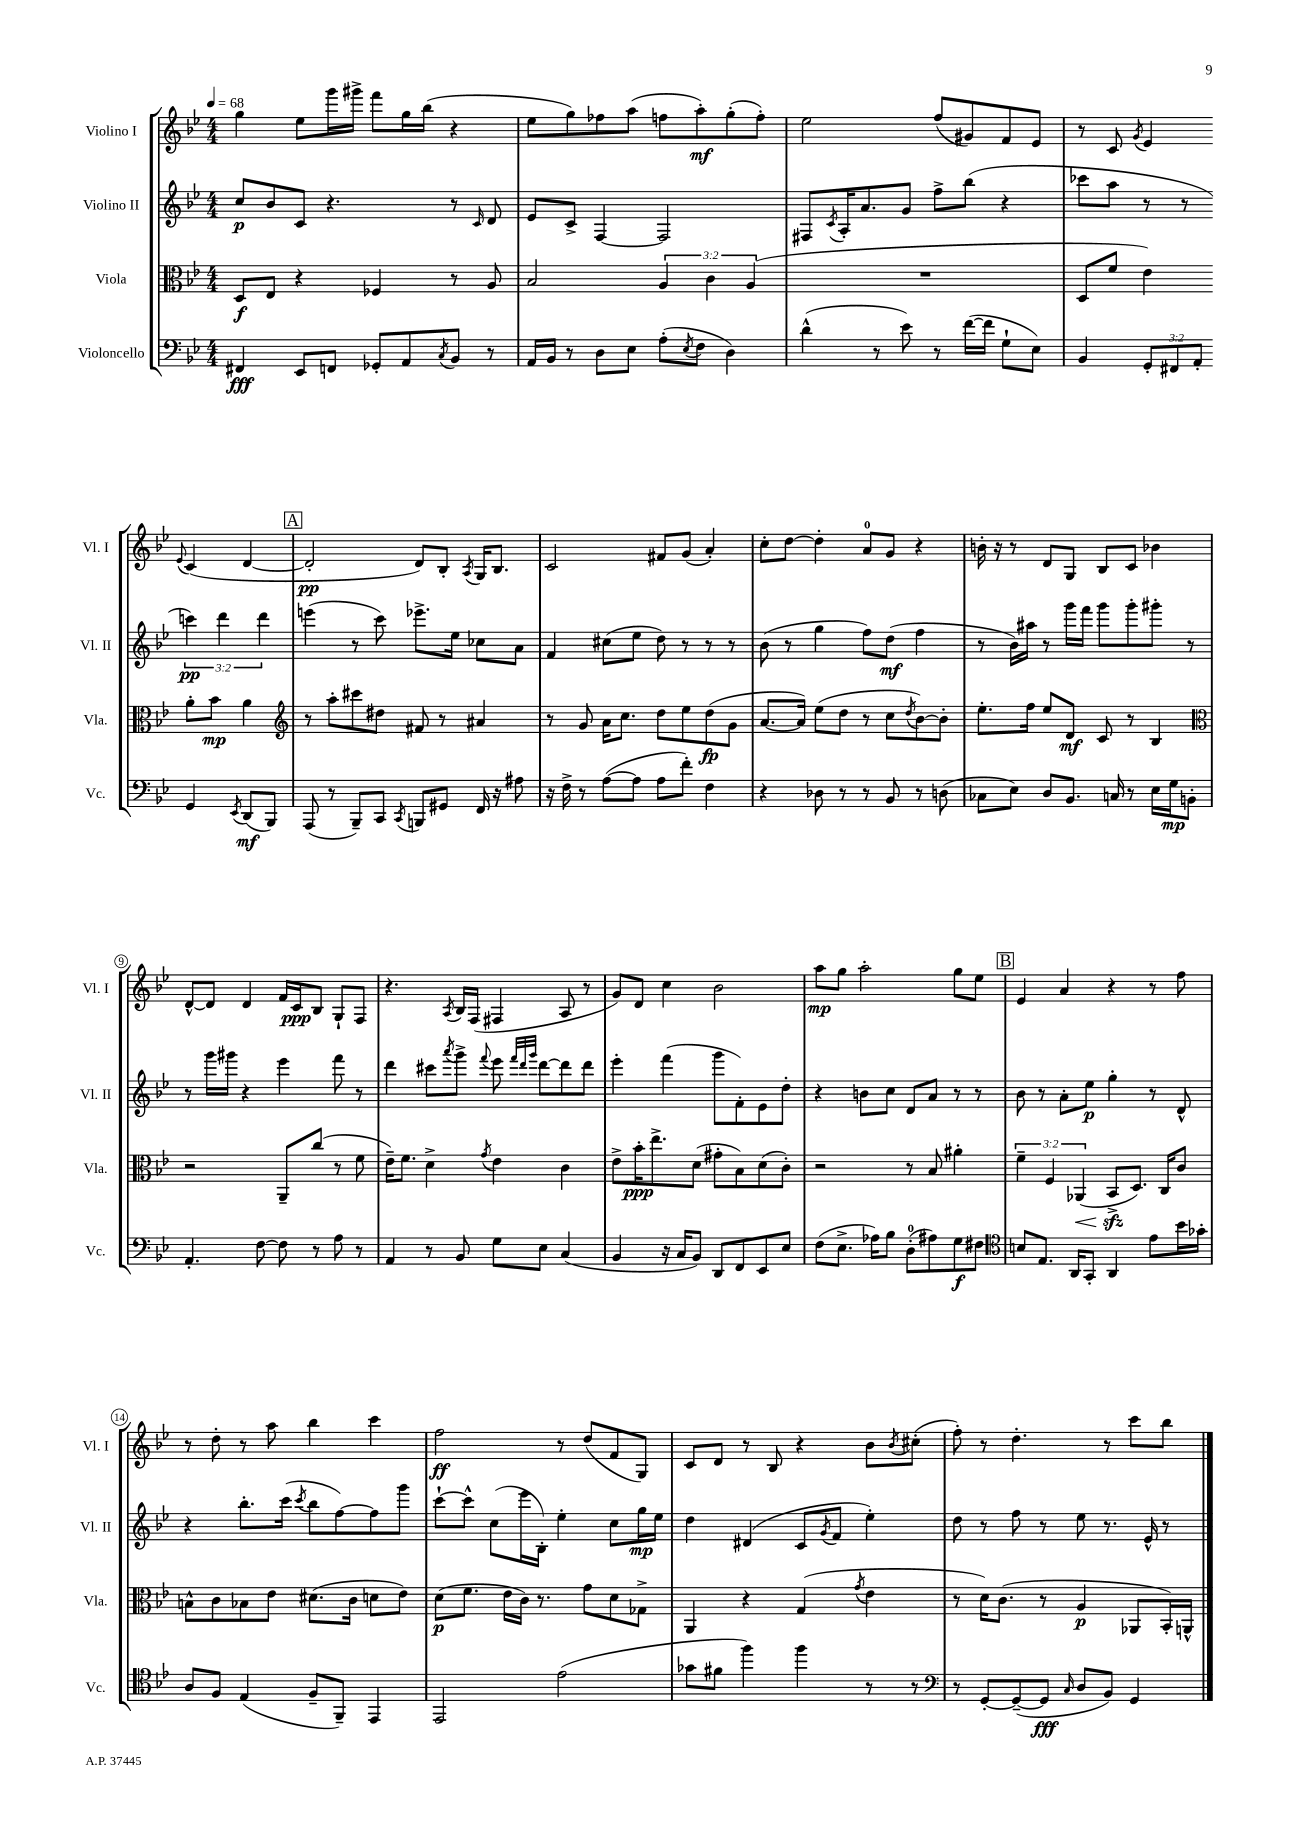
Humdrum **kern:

**kern	**kern	**kern	**kern
*staff4	*staff3	*staff2	*staff1
*clefF4	*clefC3	*clefG2	*clefG2
*k[b-e-]	*k[b-e-]	*k[b-e-]	*k[b-e-]
*M4/4	*M4/4	*M4/4	*M4/4
*MM68	*MM68	*MM68	*MM68
4FF#	8D	8cc	4gg
.	8E-	8b-	.
8EE-	4r	8c	8ee-
8FF	.	4.r	16ggg
.	.	.	16ggg#^
8GG-'	4F-	.	8fff
8AA	.	.	16gg
.	.	.	(16bb-
8qC	.	.	.
8BB-	8r	8r	4r
.	.	16qqc	.
8r	8A	8d	.
=	=	=	=
16AA	2B-	8e-	8ee-
16BB-	.	.	.
8r	.	8c^	8gg)
8D	.	[4F	8ff-
8E-	.	.	(8aa
(8A'	6A	2F]	8ff
8qE-	.	.	.
8F	.	.	8aa')
.	6c	.	.
4D)	.	.	(8gg'
.	(6A	.	.
.	.	.	8ff')
=	=	=	=
(4d^^	1r	8F#	2ee-
.	.	8qc	.
.	.	16A'	.
.	.	8.a	.
8r	.	.	.
8e-)	.	8g	.
8r	.	8ff^	(8ff
([16f	.	(8bb-	8g#)
16f]	.	.	.
8G`	.	4r	8f
8E-)	.	.	8e-
=	=	=	=
4BB-	8D	8ccc-	8r
.	8f	8aa	8c
.	.	.	8qg
12GG'	4e-)	8r	4e-
12FF#	.	.	.
.	.	8r	.
12AA'	.	.	.
.	.	.	8qqe-
4GG	8a'	6ccc)	(4c
.	8b-	.	.
.	.	6ddd	.
8qEE-	.	.	.
(8DD	4a	.	[4d
.	.	6ddd	.
8BBB-)	.	.	.
=	=	=	=
*	*clefG2	*	*
(8AAA	8r	(4eee	2d']
8r	8aa'	.	.
8BBB-~)	8ccc#	8r	.
8CC	8dd#	8ccc)	.
8qCC	.	.	.
8BBB	8f#	8.eee-^	8d)
8GG#	8r	.	8B-'
.	.	16ee-	.
.	.	.	8qA
16FF	4a#	8cc-	16G
16r	.	.	8.B-
8A#	.	8a	.
=	=	=	=
16r	8r	4f	2c
16F^	.	.	.
8r	8g	.	.
([8A	16a	(8cc#	.
.	8.cc	.	.
8A]	.	8ee-	.
8A	8dd	8dd)	8f#
8f')	8ee-	8r	(8g
4F	(8dd	8r	4a')
.	8g	8r	.
=	=	=	=
4r	[8.a	(8b-	8cc'
.	.	8r	[8dd
.	16a])	.	.
8D-	(8ee-	4gg	4dd']
8r	8dd	.	.
8r	8r	8ff)	8a
8BB-	8cc	(8dd	8g
.	8qdd	.	.
8r	[8b-)	4ff	4r
(8D	8b-']	.	.
=	=	=	=
8C-	8.ee-'	8r	16b'
.	.	.	16r
8E-)	.	16b-)	8r
.	16ff	16aa#	.
8D	8ee-	8r	8d
8.BB-	8d	16ggg	8G
.	.	16fff	.
.	8c	8ggg	8B-
16C	.	.	.
8r	8r	8ggg'	8c
16E-	4B-	8ggg#'	4b-
16G	.	.	.
8BB'	.	8r	.
=	=	=	=
*	*clefC3	*	*
4.AA'	2r	8r	[8d^^
.	.	16ggg	8d]
.	.	16ggg#	.
.	.	4r	4d
[8F	.	.	.
8F]	8AA~	4eee-	16f
.	.	.	16c
8r	(8cc	.	8B-
8A	8r	8fff	8G`
8r	8f	8r	8F
=	=	=	=
4AA	16e-~)	4ddd	4.r
.	8.f	.	.
8r	4d^	8ccc#	.
.	.	8qaaa	8qA
8BB-	.	8ggg^	16B-
.	.	.	(16F
.	8qg	8qqfff	.
8G	4e-	8eee-	4F#
.	.	32qqfff	.
.	.	32qqddd	.
.	.	32qqggg	.
8E-	.	[8ddd	.
(4C	4c	8ddd]	8A
.	.	8ddd	8r
=	=	=	=
4BB-	8e-^	4eee-'	8g)
.	16b-'	.	8d
.	8.ee-^	.	.
16r	.	(4fff	4cc
16C	.	.	.
8BB-)	(8d	.	.
8DD	8g#'	8ggg	2b-
8FF	8B-)	8f')	.
8EE-	(8d	8e-	.
8E-	8c')	8dd'	.
=	=	=	=
(8F	2r	4r	8aa
8.E-^	.	.	8gg
.	.	8b	2aa'
16A-)	.	.	.
8B-	.	8cc	.
(8D'	8r	8d	.
8A#)	8B-	8a	.
8G	4a#'	8r	8gg
8F#	.	8r	8ee-
=	=	=	=
*clefC4	*	*	*
8B	6f~	8b-	4e-
8.E-	.	8r	.
.	6F	.	.
.	.	8a'	4a
16AA	.	.	.
.	(6AA-	.	.
8GG'	.	8ee-	.
4AA	8BB-^	4gg'	4r
.	8.D)	.	.
8e-	.	8r	8r
.	16C	.	.
16b-	8c	8d^^	8ff
16g-'	.	.	.
=	=	=	=
8A	8B^^	4r	8r
8F	8c	.	8dd'
(4E-	8B-	8.bb-'	8r
.	8e-	.	8aa
.	.	(16ccc	.
.	.	8qccc	.
8F~	(8.d#	8bb-	4bb-
8FF~)	.	[8ff)	.
.	16c	.	.
4EE-	8d	8ff]	4ccc
.	8e-)	8ggg	.
=	=	=	=
2EE-	(8d	[8ccc`	2ff
.	8.f	8ccc^^]	.
.	.	(8cc	.
.	16e-	.	.
.	16c)	16eee-	.
.	8.r	16B-')	.
(2e-	.	4ee-'	8r
.	8g	.	(8dd
.	8d	8cc	8f
.	8G-^	16gg	8G)
.	.	16ee-	.
=	=	=	=
8g-	4AA	4dd	8c
8f#	.	.	8d
4ff)	4r	(4d#	8r
.	.	.	8B-
4ff	(4G	8c	4r
.	.	8qg	.
.	.	8f	.
.	8qg	.	.
8r	4e-	4ee-')	8b-
.	.	.	8qb-
8r	.	.	(8cc#'
=	=	=	=
*clefF4	*	*	*
8r	8r	8dd	8ff')
[8GG'	16d)	8r	8r
.	(8.c	.	.
(8GG~_	.	8ff	4.dd'
8GG]	8r	8r	.
16qqC	.	.	.
8D	4A	8ee-	.
8BB-)	.	8.r	8r
4GG	8AA-	.	8ccc
.	.	16e-^^	.
.	16BB-')	8r	8bb-
.	16AA^^	.	.
==	==	==	==
*-	*-	*-	*-
